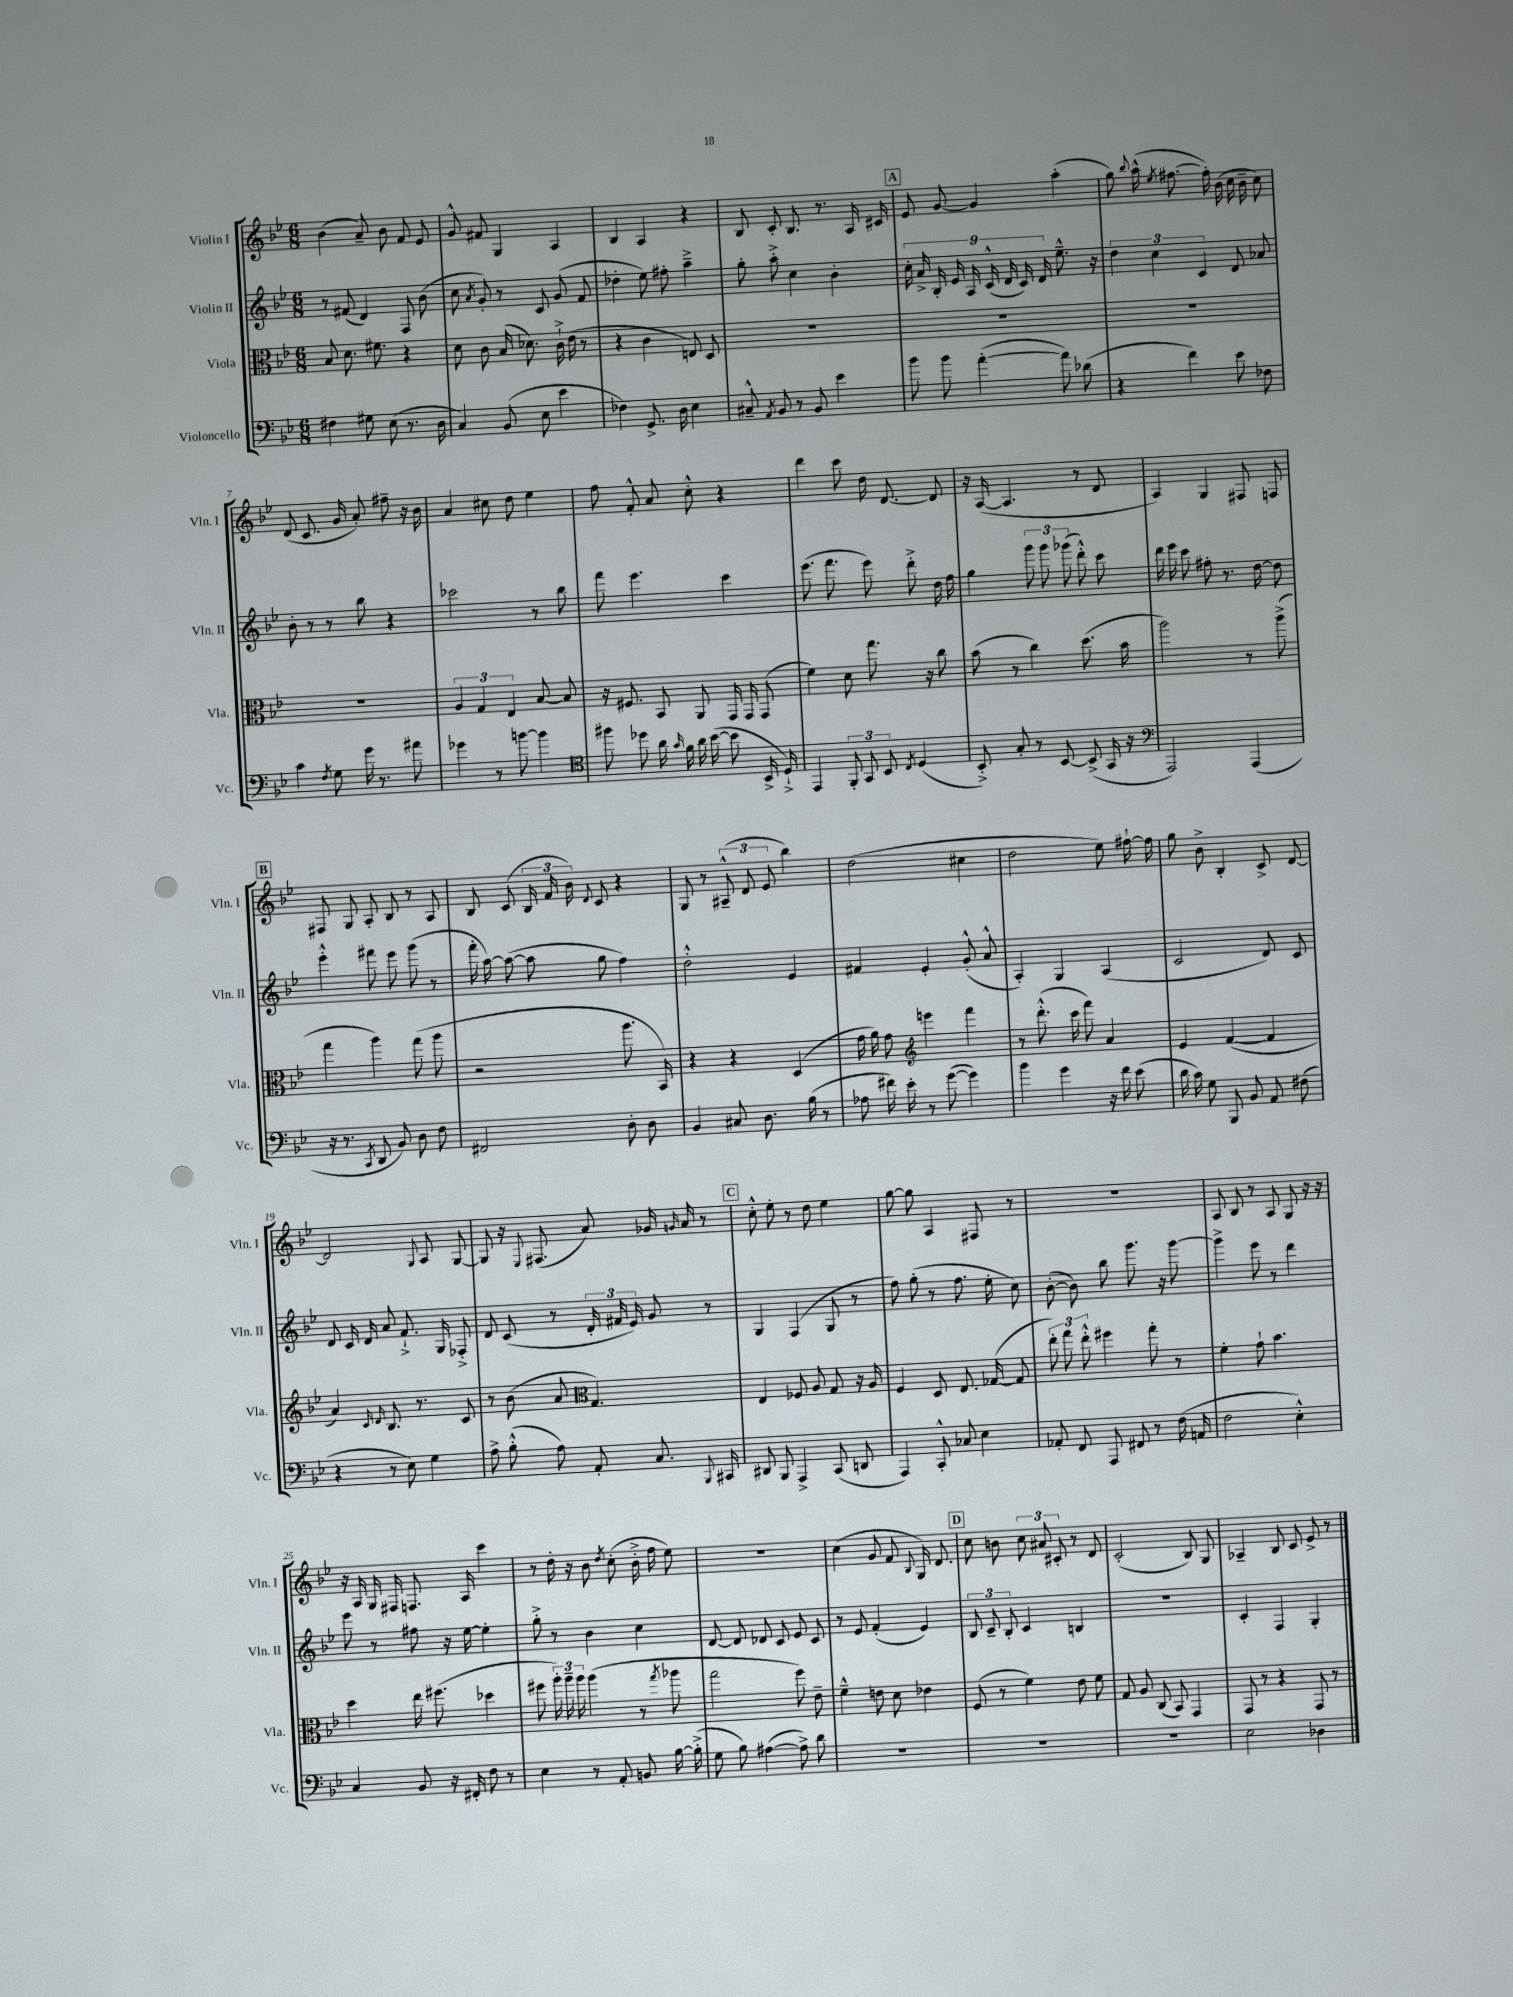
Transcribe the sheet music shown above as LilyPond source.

<<
\new StaffGroup <<
\new Staff = "s0" \with { instrumentName = "Violin I" shortInstrumentName = "Vln. I" } {
    \clef treble \key bes \major \numericTimeSignature \time 6/8
    \autoBeamOff bes'4( a'8--) bes'8 f'8 ees'8 |
    g'8-^ fis'8 g4 a4 |
    bes4 a4 r4 |
    bes8 c'8-. bes8. r8. a16 cis'16 |
    \mark \markup { \box "A" } ees'8 g'8~ g'4 a''4-.( |
    g''8) \appoggiatura { bes''8 } a''16-^( \acciaccatura { ees''8 } fis''8.~ fis''16-.) bes'16( c''16 bes'16-- c''8) |
    d'8( c'8. g'16 a'8-.) fis''8-- r16 bes'16 |
    a'4 cis''8 d''8 ees''4 |
    f''8 f'8-.-^ a'8 c''8-.-^ r4 |
    d'''4 c'''8 d''16 d'8.~ d'8 |
    r16 a16~( a4. r8 d'8 |
    a4) g4 fis8 f8 |
    \mark \markup { \box "B" } fis8 g8 a8-. bes8 r8 a8 |
    bes8 c'8( \tuplet 3/2 { bes16 f'16 bes'16) } \appoggiatura { d'8 } c'8 r4 |
    g8 r8 \tuplet 3/2 { ais8---^( d'8 ees'8 } bes''4) |
    d''2( cis''4 |
    d''2 ees''8) fis''16~-! fis''16 |
    g''8 bes'8-> bes4-. c'8-> d'8~ |
    d'2 \appoggiatura { g8 } a8 g8~ |
    g8 r16 \appoggiatura { ees8 } fis8.( a'8) ges'16 \grace { g'16 } a'16 r8 |
    \mark \markup { \box "C" } c''8-.-^ ees''8-. r8 d''8 ees''4 |
    g''8~ g''8 a4 fis8 r8 |
    R2. |
    a8 bes8 r8 a8 g8 r16 r16 |
    r16 a16 g16 fis16 f8. a16 c'''4 |
    r8 d''16-. r16 bes'8 \acciaccatura { d''8 } c''8-.( bes'16-.-> f''16 ees''8) |
    R2. |
    c''4( g'8 f'8 \appoggiatura { bes8 } g16) d'8. |
    \mark \markup { \box "D" } c''8 b'8 \tuplet 3/2 { c''8 ais'8 cis'8-. } r8 d'8 |
    c'2-.( bes8) g8 |
    aes4-- bes8 c'8 ees'8-> r8 \bar "|." |
}
\new Staff = "s1" \with { instrumentName = "Violin II" shortInstrumentName = "Vln. II" } {
    \clef treble \key bes \major \numericTimeSignature \time 6/8
    \autoBeamOff r8 fis'8( d'4) f8 bes'8( |
    c''8 \acciaccatura { a'8 } g'8-.) r8 c'8 g'8( f'8 |
    des''4-. ees''8) fis''8-. a''4---> |
    g''8-. a''8-.-> c''4 bes'4-. |
    \mark \markup { \box "A" } \tuplet 9/8 { c''16-. a'16-> bes16-. ees'16 a16 c'16-^( d'16 c'16) d'16 } ees''8.---^ r16 |
    \tuplet 3/2 { d''4 c''4 c'4 } d'8 aes'8 |
    bes'8-. r8 r8 bes''8 r4 |
    ces'''2 r8 bes''8 |
    f'''8 ees'''4. c'''4 |
    ees'''8.( f'''8. ees'''8) d'''8-.-> d''16 f''16 |
    g''4 \tuplet 3/2 { g'''8 g'''8 ges'''8( } d'''8-.-^) c'''8 |
    d'''16 ees'''16 c'''8 fis''8-. r8. d''16~ d''8 |
    \mark \markup { \box "B" } ees'''4-.-^ fis'''8 ees'''8 g'''8( r8 |
    f'''16-. a''16~) a''8~( a''8 g''8 f''4) |
    d''2-.-^ ees'4 |
    fis'4 ees'4-. g'8-.-^( a'8-^ |
    a4-.) g4 a4( |
    c'2 d'8) c'8 |
    d'8 c'16 d'16 a'8 f'8.-!-> g16 fes8-.-> |
    d'8 c'8( r8 \tuplet 3/2 { d'16-. fis'16 ees'16) } g'8 r8 |
    \mark \markup { \box "C" } g4 f4( g8 r8 |
    f''8) g''8-.( r8 f''8. ees''16-. c''8) |
    bes'8~-.( bes'8) bes''8 g'''8. r16 g'''8~ |
    g'''4-> ees'''8 r8 d'''4 |
    ees'''8 r8 fis''8 r16 ees''16~ ees''4-. |
    g''8-.-> r8 bes'4 c''4 |
    d'8~ d'8 des'8 c'8 ees'8 c'8 |
    r8 ees'8 f'4-.( ees'4) |
    \mark \markup { \box "D" } \tuplet 3/2 { bes8 c'8-- bes8-. } c'4 b4 |
    R2. |
    c'4-. f4 g4-. \bar "|." |
}
\new Staff = "s2" \with { instrumentName = "Viola" shortInstrumentName = "Vla." } {
    \clef alto \key bes \major \numericTimeSignature \time 6/8
    \autoBeamOff bes8 d'8. fis'8. r4 |
    d'8 c'8 bes16( des'8.) c'16-!-> ees'16( r8 |
    r4 c'4 e8) d8 |
    R2. |
    \mark \markup { \box "A" } R2. |
    R2. |
    R2. |
    \tuplet 3/2 { a4 g4 ees4 } bes8~ bes8 |
    r16 fis8. bes,8 a,8 g,16 g,16 g,8( |
    f'4) d'8 g''8. r16 c''8 |
    bes'8( r8 c''4) d''8.( bes'16 |
    a''2) r8 a''8->( |
    \mark \markup { \box "B" } g''4 a''4) g''8( a''8 |
    r2 a''8. bes,16) |
    r4 r4 d4( |
    g'16 a'16) g'8 \clef treble e'''4 f'''4 |
    r8 d'''8.-.-^( c'''16 f'''8) a'4 |
    ees'4 f'4~( f'4 |
    a'4) \grace { c'16 d'16 } bes8. r8. c'8 |
    r8 bes'8( a'8 \clef alto g4.) |
    \mark \markup { \box "C" } ees4 fes8 a8 g8 r16 a16 |
    f4 d8 ees8. ges16~( ges8 |
    \tuplet 3/2 { ees''8-.) g''8 ees''8-.-^ } fis''4 g''8-. r8 |
    f'4-. g'8-! bes'4. |
    d''4 ees''16 fis''8.( des''4 |
    fis''8 \tuplet 3/2 { a''16-.) a''16-- a''16 } a''4( r8 \acciaccatura { g''8 } aes''8 |
    g''2 f''8) ees'8-- |
    f'4---^ e'8 d'8 ees'4 |
    \mark \markup { \box "D" } f8( r8 f'4) ees'8 f'8 |
    g8 a8 c8( bes,8) g,4 |
    g,8 r8 r4 g,8 r8 \bar "|." |
}
\new Staff = "s3" \with { instrumentName = "Violoncello" shortInstrumentName = "Vc." } {
    \clef bass \key bes \major \numericTimeSignature \time 6/8
    \autoBeamOff fis4 gis8 ees8( r8. d16 |
    c4) bes,8( ees8 ees'4 |
    fes4) g,8.-> d16 ees4 |
    cis8---^ \acciaccatura { a,8 } bes,8 r8 bes,8 ees'4 |
    \mark \markup { \box "A" } bes'8 bes'8 a'4~-.( a'8) des'8( |
    r4 f'4) ees'8 fes8 |
    c'4 \acciaccatura { f8 } g8 g'16 r8. ais'8 |
    ges'4 r8 b'8~ b'4 |
    \clef tenor fis''8 des''8 a'16 \grace { g'16 } f'16 a'16 bes'16~( bes'8 bes,16-> d16-!->) |
    ees,4 \tuplet 3/2 { f,8-. g,8 bes,8 } \acciaccatura { c8 } d4( |
    bes,8-.->) g8-. r8 bes,8~ bes,8->( g,16 r16 |
    \clef bass a,,2) a,,4( |
    \mark \markup { \box "B" } r16 r8. \acciaccatura { c,8 } d,8 bes,8) d8 f8 |
    fis,2 d8-. d8 |
    bes,4 cis8 d8. bes16( r8 |
    aes8 fis'16) ees'16-. r8 g'8~( g'4) |
    bes'4 g'4 r16 f'16 ees'8( |
    d'16 c'16) g8 bes,,8 bes,8 a,8 fis8( |
    r4 r8 ees8) g4 |
    a8-> bes8-.-^( a8) a,8-. c8. \appoggiatura { bes,,8 } cis,16 |
    \mark \markup { \box "C" } dis,8 bes,,8 a,,4-> c,8( d,8 |
    a,,4) c,8-.-^ ces8 ees4 |
    aes,8-. f,8 a,,8 fis,8 r8 f16( a,16 |
    f2 ees4-.-^) |
    c4 bes,8 r16 fis,16-. f8 r8 |
    ees4 r8 a,8-. b,8 bes16~ bes16-.->( |
    g8 bes8) ais4~( ais8->) d'8 |
    R2. |
    \mark \markup { \box "D" } R2. |
    R2. |
    ees2 des4 \bar "|." |
}
>>
>>
